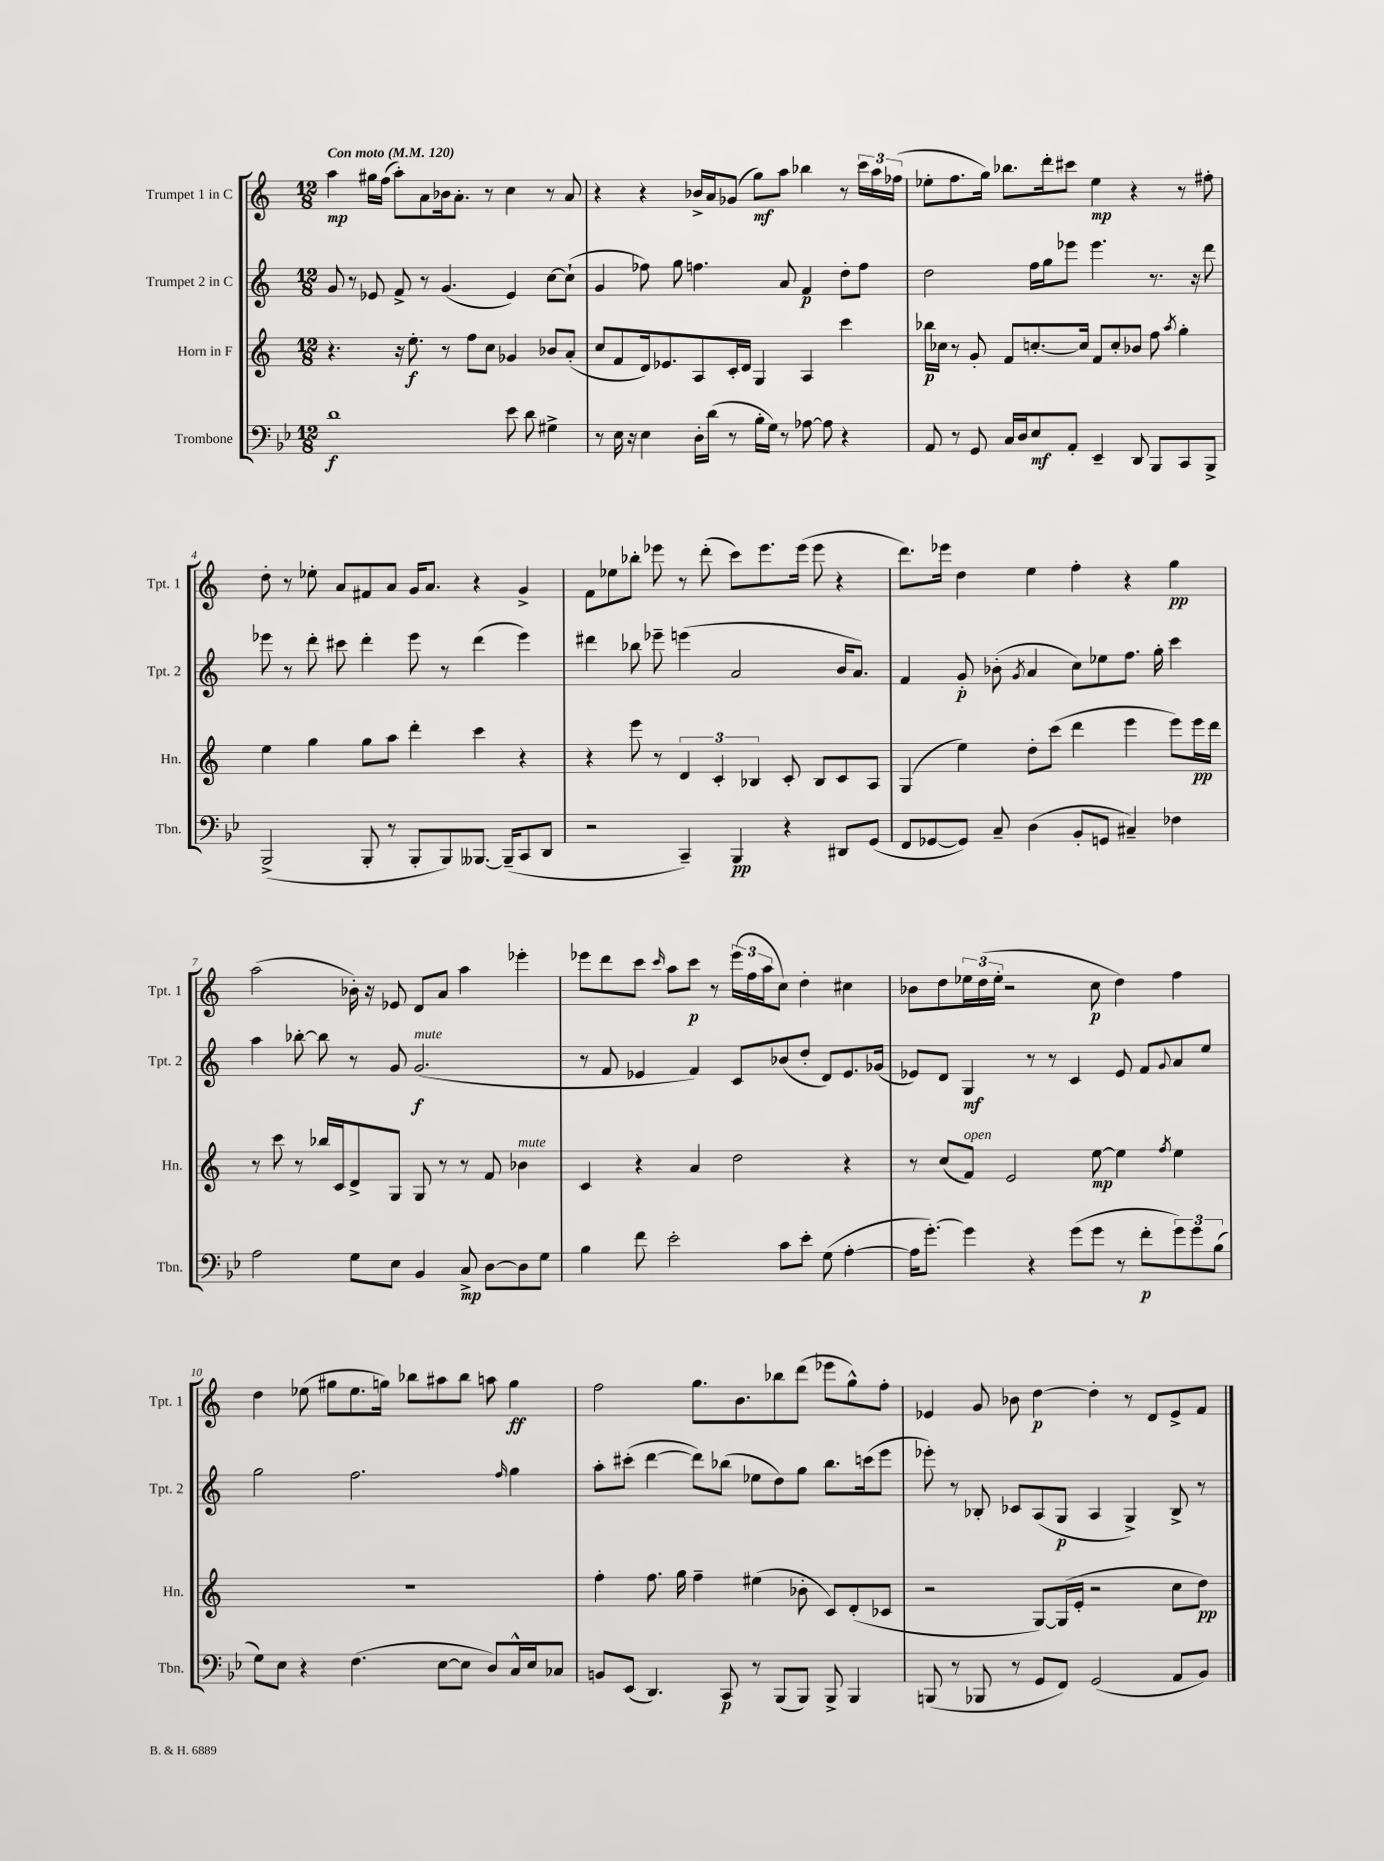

**kern	**dynam	**kern	**dynam	**kern	**dynam	**kern	**dynam
*part4	*part4	*part3	*part3	*part2	*part2	*part1	*part1
*staff4	*staff4	*staff3	*staff3	*staff2	*staff2	*staff1	*staff1
*I"Trombone	*	*I"Horn in F	*	*I"Trumpet 2 in C	*	*I"Trumpet 1 in C	*
*I'Tbn.	*	*I'Hn.	*	*I'Tpt. 2	*	*I'Tpt. 1	*
*clefF4	*	*clefG2	*	*clefG2	*	*clefG2	*
*k[b-e-]	*	*k[]	*	*k[]	*	*k[]	*
*M12/8	*	*M12/8	*	*M12/8	*	*M12/8	*
*MM120	*	*MM120	*	*MM120	*	*MM120	*
=1	=1	=1	=1	=1	=1	=1	=1
!	!	!	!	!	!	!LO:TX:a:B:t=Con moto	!
1d	f	4.r	.	8g/	.	4aa\	mp
.	.	.	.	8r	.	.	.
.	.	.	.	8e-X/	.	16gg#X\LL	.
.	.	.	.	.	.	(16ff\JJ	.
.	.	16r	.	8f^/	.	8aa'\L)	.
.	.	8.ee'\	f	.	.	.	.
.	.	.	.	8r	.	8a\	.
.	.	8r	.	(4.g/	.	16b-X\k	.
.	.	.	.	.	.	8.a'\J	.
.	.	8ff\L	.	.	.	.	.
.	.	8cc\J	.	.	.	8r	.
8e-\	.	4g-X/	.	4e-/)	.	4cc\	.
8d\	.	.	.	.	.	.	.
4G#X^\	.	8b-X/L	.	[8cc\L	.	8r	.
.	.	(8a'/J	.	(8cc`\J]	.	8a/	.
=2	=2	=2	=2	=2	=2	=2	=2
8r	.	8cc/L	.	4g/	.	4r	.
16E-\	.	8f/	.	.	.	.	.
16r	.	.	.	.	.	.	.
4E-\	.	16d/k)	.	8ff-X\)	.	4r	.
.	.	8.e-X/	.	.	.	.	.
.	.	.	.	8gg\	.	.	.
16D'\LL	.	8A/	.	4.ffn\	.	16b-X^/LL	.
(16d\JJ	.	.	.	.	.	16a/J	.
8r	.	16c'/L	.	.	.	(8g-X/J	.
.	.	16d/JJ	.	.	.	.	.
16B-'\LL	.	4G/	.	.	.	8gg\L)	mf
16G\JJ)	.	.	.	.	.	.	.
8r	.	.	.	8a/	.	8aa\J	.
[8A-X\	.	4A/	.	4f/	p	4bb-X\	.
8A-\]	.	.	.	.	.	.	.
4r	.	4ccc\	.	8dd'\L	.	8r	.
.	.	.	.	8ff\J	.	24ccc\LL	.
.	.	.	.	.	.	24aa\	.
.	.	.	.	.	.	(24ff-X\JJ	.
=3	=3	=3	=3	=3	=3	=3	=3
8AA/	.	16bb-X\LL	p	2dd\	.	8ee-X'\L	.
.	.	16cc-X\JJ	.	.	.	.	.
8r	.	8r	.	.	.	8.ff\	.
8GG/	.	8g'/	.	.	.	.	.
.	.	.	.	.	.	16gg\Jk)	.
16C/LL	.	8f/L	.	.	.	8.bb-X\L	.
16D/J	.	.	.	.	.	.	.
8E-/	mf	[8.ccn'/	.	16ff\LL	.	.	.
.	.	.	.	16gg\J	.	16ddd'\k	.
8AA'/J	.	.	.	8eee-X\J	.	8ccc#X\J	.
.	.	16cc/Jk]	.	.	.	.	.
4EE-~/	.	8f/L	.	4.eee-\	.	4ee-\	mp
.	.	8cc'/	.	.	.	.	.
8DD/	.	8b-X/J	.	.	.	4r	.
8BBB-/L	.	8ff\	.	8.r	.	.	.
.	.	8qaa/	.	.	.	.	.
8CC/	.	4gg'\	.	.	.	8r	.
.	.	.	.	16r	.	.	.
8BBB-^/J	.	.	.	8ddd\	.	8ff#X'\	.
!!LO:LB:g=z
=4	=4	=4	=4	=4	=4	=4	=4
(2BBB-^/	.	4ee\	.	8eee-X\	.	8dd'\	.
.	.	.	.	8r	.	8r	.
.	.	4gg\	.	8ddd'\	.	8ee-X'\	.
.	.	.	.	8ccc#X\	.	8a/L	.
8BBB-'/	.	8gg\L	.	4ddd'\	.	8f#X/	.
8r	.	8aa\J	.	.	.	8a/J	.
8BBB-'/L	.	4ddd'\	.	8eee-\	.	16g/KL	.
.	.	.	.	.	.	8.a/J	.
8BBB-/)	.	.	.	8r	.	.	.
[8.BBB--X/J	.	4ccc\	.	(4ddd\	.	4r	.
(16BBB--~/KL]	.	.	.	.	.	.	.
8CC/	.	4r	.	4eee-\)	.	4g^/	.
8DD/J	.	.	.	.	.	.	.
=5	=5	=5	=5	=5	=5	=5	=5
2r	.	4r	.	4ddd#X\	.	8f\L	.
.	.	.	.	.	.	8ee-X\	.
.	.	8eee\	.	8bb-X\	.	8bb-X'\J	.
.	.	8r	.	8eee-X~\	.	8eee-X\	.
4CC~/)	.	6d/	.	(4eeen\	.	8r	.
.	.	.	.	.	.	(8ddd'\	.
.	.	6c'/	.	.	.	.	.
4BBB-/	pp	.	.	2a/	.	8ccc\L)	.
.	.	6B-X/	.	.	.	.	.
.	.	.	.	.	.	8.eee-\	.
4r	.	8c'/	.	.	.	.	.
.	.	.	.	.	.	(16eee-\Jk	.
.	.	8B-/L	.	.	.	8eee-\	.
8DD#X/L	.	8c/	.	16b/KL	.	4r	.
.	.	.	.	8.a/J)	.	.	.
(8GG/J	.	8A/J	.	.	.	.	.
=6	=6	=6	=6	=6	=6	=6	=6
8FF/L	.	(4G/	.	4f/	.	8.ddd\L)	.
[8GG-X/	.	.	.	.	.	.	.
.	.	.	.	.	.	16eee-X\Jk	.
8GG-/J])	.	4ee\)	.	8g'/	p	4dd\	.
8C~/	.	.	.	(8b-X'\	.	.	.
.	.	.	.	8qg/	.	.	.
(4D\	.	8dd'\L	.	4a/	.	4ee\	.
.	.	(8ccc\J	.	.	.	.	.
8BB-'/L	.	4ddd\	.	8cc\L)	.	4ff'\	.
8GGn/J	.	.	.	8ee-X\	.	.	.
4C#X~/)	.	4eee\	.	8.ff\J	.	4r	.
.	.	.	.	16gg'\	.	.	.
4F-X\	.	8eee\L)	.	4ccc\	.	4gg\	pp
.	.	16eee\L	pp	.	.	.	.
.	.	16ddd\JJ	.	.	.	.	.
!!LO:LB:g=z
=7	=7	=7	=7	=7	=7	=7	=7
2A\	.	8r	.	4aa\	.	(2aa\	.
.	.	8ccc\	.	.	.	.	.
.	.	8r	.	[8bb-X'\	.	.	.
.	.	16bb-X/LL	.	8bb-\]	.	.	.
.	.	16c/J	.	.	.	.	.
8G\L	.	8d^/	.	8r	.	16b-X'\)	.
.	.	.	.	.	.	16r	.
8E-\J	.	8G/J	.	8g/	.	8e-X/	.
!	!	!	!	!LO:TX:a:i:t=mute	!	!	!
4BB-/	.	8G/	.	(2.g/	f	8d/L	.
.	.	8r	.	.	.	8a/J	.
8C^/	mp	8r	.	.	.	4aa\	.
[8D\L	.	8f/	.	.	.	.	.
!	!	!LO:TX:a:i:t=mute	!	!	!	!	!
8D\]	.	4b-X\	.	.	.	4eee-X'\	.
8G\J	.	.	.	.	.	.	.
=8	=8	=8	=8	=8	=8	=8	=8
4B-\	.	4c/	.	8r	.	8eee-X\L	.
.	.	.	.	8f/	.	8ddd\	.
8f\	.	4r	.	4e-X/	.	8ccc\J	.
.	.	.	.	.	.	16qqccc/	.
2e-'\	.	.	.	.	.	8aa\L	.
.	.	4a/	.	4f/)	.	8ccc\J	p
.	.	.	.	.	.	8r	.
.	.	2dd\	.	8c/L	.	(24eee-\LL	.
.	.	.	.	.	.	24ff\	.
.	.	.	.	.	.	24aa\J	.
8c\L	.	.	.	(8b-X/	.	8cc\J)	.
8e-'\J	.	.	.	8dd'/J	.	4dd'\	.
(8G\	.	.	.	8d/L)	.	.	.
[4A'\	.	4r	.	8.e-/	.	4cc#X\	.
.	.	.	.	(16g-X/Jk	.	.	.
=9	=9	=9	=9	=9	=9	=9	=9
16A\KL]	.	8r	.	8e-X/L)	.	8b-X\L	.
[8.g'\J)	.	.	.	.	.	.	.
.	.	(8cc/L	.	8d/J	.	8dd\	.
!	!	!LO:TX:a:i:t=open	!	!	!	!	!
4g\]	.	8f/J)	.	4G/	mf	24ee-X\L	.
.	.	.	.	.	.	(24dd\	.
.	.	.	.	.	.	24ee-'\JJ	.
.	.	2e/	.	.	.	2r	.
4r	.	.	.	8r	.	.	.
.	.	.	.	8r	.	.	.
(8g\L	.	.	.	4c/	.	.	.
8g\J	.	[8ee\	mp	.	.	8cc\	p
8r	.	4ee\]	.	8e-/	.	4dd\)	.
8f'\L	p	.	.	8f/L	.	.	.
.	.	8qff/	.	8qqg/	.	.	.
12g\)	.	4ee\	.	8a/	.	4ff\	.
12g\	.	.	.	.	.	.	.
.	.	.	.	8ee/J	.	.	.
(12B-\J	.	.	.	.	.	.	.
!!LO:LB:g=z
=10	=10	=10	=10	=10	=10	=10	=10
8G\L)	.	1.r	.	2gg\	.	4dd\	.
8E-\J	.	.	.	.	.	.	.
4r	.	.	.	.	.	(8ee-X\	.
.	.	.	.	.	.	8gg#X\L	.
(4.F\	.	.	.	2.ff\	.	8.ee-\	.
.	.	.	.	.	.	16ggn\Jk)	.
.	.	.	.	.	.	8bb-X\L	.
[8E-\L	.	.	.	.	.	8aa#X\	.
8E-\J]	.	.	.	.	.	8bb-\J	.
8D/L)	.	.	.	.	.	8aan\	.
.	.	.	.	16qqff/	.	.	.
16C^^/L	.	.	.	4gg\	.	4gg\	ff
16E-/J	.	.	.	.	.	.	.
8C-X/J	.	.	.	.	.	.	.
=11	=11	=11	=11	=11	=11	=11	=11
8BBn/L	.	4ff'\	.	8aa'\L	.	2ff\	.
(8EE-/J	.	.	.	(8ccc#X'\J	.	.	.
4.DD/)	.	8.ff\	.	[4ddd\	.	.	.
.	.	16gg\	.	.	.	.	.
.	.	4ff~\	.	8ddd\L])	.	8.gg\L	.
8CC/	p	.	.	(8bb-X\J	.	.	.
.	.	.	.	.	.	8.b\	.
8r	.	(4ee#X\	.	8ee-X\L	.	.	.
(8BBB-/L	.	.	.	8dd\)	.	8bb-X\	.
8BBB-/J)	.	8b-X'\	.	8gg\J	.	(8ddd\J	.
8BBB-^/	.	8c/L)	.	8.bb-\L	.	8eee-X\L	.
4BBB-/	.	(8d'/	.	.	.	8gg^^\)	.
.	.	.	.	(16cccn\k	.	.	.
.	.	8c-X/J	.	8eee\J	.	8ff'\J	.
=12	=12	=12	=12	=12	=12	=12	=12
(8BBBn/	.	2r	.	8eee-X'\)	.	4e-X/	.
8r	.	.	.	8r	.	.	.
8BBB-X/	.	.	.	8B-X'/	.	8g/	.
8r	.	.	.	8c-X/L	.	8b-X\	.
8GG/L	.	[8G/L)	.	(8A/	.	[4dd\	p
8FF/J)	.	(16G/L]	.	8G/J	p	.	.
.	.	16e'/JJ	.	.	.	.	.
(2GG/	.	2r	.	4A/	.	4dd'\]	.
.	.	.	.	4G^/)	.	8r	.
.	.	.	.	.	.	8d/L	.
8AA/L	.	8cc\L	.	8B-^/	.	8e-^/	.
8BB-/J)	.	8dd\J)	pp	8r	.	8f/J	.
==	==	==	==	==	==	==	==
*-	*-	*-	*-	*-	*-	*-	*-
